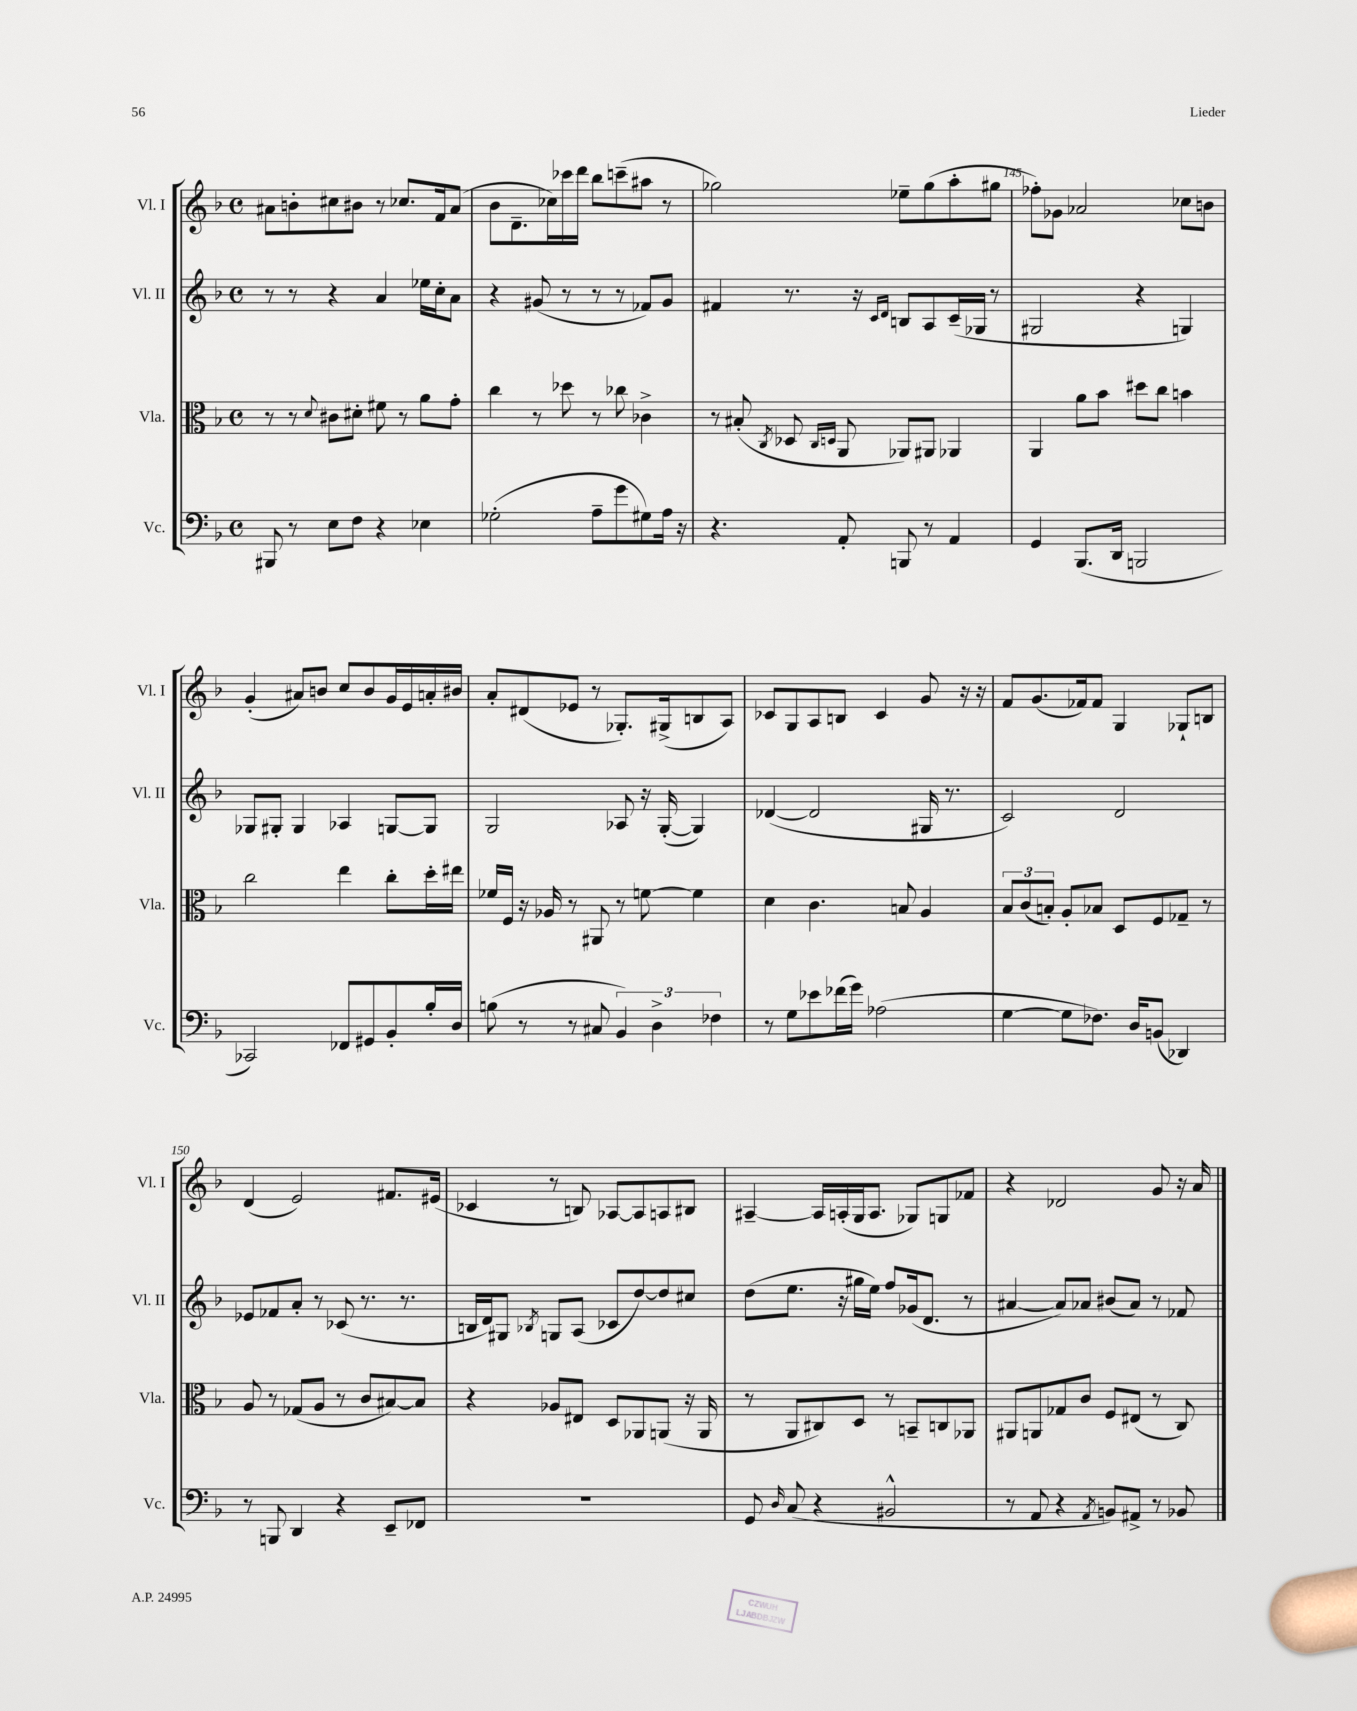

**kern	**kern	**kern	**kern
*part4	*part3	*part2	*part1
*staff4	*staff3	*staff2	*staff1
*I"Vc.	*I"Vla.	*I"Vl. II	*I"Vl. I
*I'Vc.	*I'Vla.	*I'Vl. II	*I'Vl. I
*clefF4	*clefC3	*clefG2	*clefG2
*k[b-]	*k[b-]	*k[b-]	*k[b-]
*M4/4	*M4/4	*M4/4	*M4/4
*met(c)	*met(c)	*met(c)	*met(c)
=142	=142	=142	=142
8BBB#X/	8r	8r	8a#X\L
8r	8r	8r	8bn'\
.	8qqd/	.	.
8E\L	8c#X\L	4r	8cc#X\
8F\J	8d#X'\J	.	8b#X\J
4r	8f#X\	4a/	8r
.	8r	.	8.cc-X/L
4E-X\	8a\L	16ee-X\LL	.
.	.	16cc'\J	16f/k
.	8g'\J	8a\J	(8a#/J
=143	=143	=143	=143
(2G-X'\	4cc\	4r	8b-\L
.	.	.	8.d~\
.	8r	(8g#X/	.
.	.	.	16cc-X\L)
.	8dd-X\	8r	16ccc-X\
.	.	.	16ddd\JJ
8A~\L	8r	8r	8bb-\L
8g\	8cc-X\	8r	(8cccn~\
8G#X\)	4c-X^\	8f-X/L)	8aa#X\J
16A\Jk	.	8g#/J	8r
16r	.	.	.
=144	=144	=144	=144
4.r	8r	4f#X/	2gg-X\)
.	(8B#X'/	.	.
.	8qC/	.	.
.	8D-X/	8.r	.
.	16qqC/LL	.	.
.	16qqDn/JJ	.	.
8AA'/	8AA/	.	.
.	.	16r	.
.	.	16qqc/LL	.
.	.	16qqd/JJ	.
8BBBn/	8AA-X/L)	8Bn/L	8ee-X~\L
8r	8AA#X/J	8A/	(8gg-\
4AA/	4AA-X/	(16c~/L	8aa'\
.	.	16G-X/JJ	.
.	.	8r	8gg#X\J
=145	=145	=145	=145
4GG/	4AA/	2G#X/	8ff-X'\L)
.	.	.	8g-X\J
(8.BBB-/L	8a\L	.	2a-X/
.	8b-\J	.	.
16DD/Jk	.	.	.
2BBBn/	8dd#X\L	4r	.
.	8cc\J	.	.
.	4bn\	4Gn/)	8cc-X\L
.	.	.	8bn\J
!!LO:LB:g=z
=146	=146	=146	=146
2CC-X/)	2cc\	8G-X/L	(4g'/
.	.	8G#X'/J	.
.	.	4G#/	8a#X/L)
.	.	.	8bn/J
8FF-X/L	4ee\	4A-X/	8cc/L
8GG#X/	.	.	8b/
8BB-'/	8cc'\L	[8Gn/L	16g/L
.	.	.	16e/
16B-'/L	16dd'\L	8G/J]	16an'/
16D/JJ	16ee#X\JJ	.	16b#X/JJ
=147	=147	=147	=147
(8Bn\	16f-X/LL	2G/	8a'/L
.	16F/JJ	.	.
8r	16r	.	(8d#X/
.	16A-X/	.	.
8r	8r	.	8e-X/J
8C#X/	8AA#X/	.	8r
6BB-/)	8r	8A-X/	8.G-X'/L)
.	[8fn\	16r	.
6D^\	.	.	.
.	.	([16G'/	(16G#X^/k
.	4f\]	4G/])	8Bn/
6F-X\	.	.	.
.	.	.	8A/J)
=148	=148	=148	=148
8r	4d\	([4d-X/	8c-X/L
8G\L	.	.	8G/
8e-X\	4.c\	2d-/]	8A/
(16f-X\L	.	.	8Bn/J
16g\JJ)	.	.	.
(2A-X\	.	.	4c-/
.	8Bn/	.	.
.	4A/	16G#X/	8g/
.	.	8.r	.
.	.	.	16r
.	.	.	16r
=149	=149	=149	=149
[4G\	12B-/L	2c/)	8f/L
.	(12c/	.	.
.	.	.	(8.g/
.	12Bn'/J)	.	.
8G\L]	8A'/L	.	.
.	.	.	16f-X/k)
8.F-X\J)	8B-X/J	.	8f-/J
.	8D/L	2d/	4G/
16D/KL	.	.	.
(8BBn/J	8F/	.	.
4DD-X/)	8G-X~/J	.	8G-X`/L
.	8r	.	8Bn/J
!!LO:LB:g=z
=150	=150	=150	=150
8r	8A/	8e-X/L	(4d/
8BBBn/	8r	8f-X/	.
4DD/	(8G-X/L	8a'/J	2e/)
.	8A/J	8r	.
4r	8r	(8c-X/	.
.	8c/L	8.r	.
8EE~/L	[8B#X/)	.	8.f#X/L
.	.	8.r	.
8FF-X/J	8B#/J]	.	.
.	.	.	(16e#X/Jk
=151	=151	=151	=151
1r	4r	16Bn/LL	4c-X/
.	.	16d/J)	.
.	.	8G#X/J	.
.	.	8qB-X/	.
.	8A-X/L	8Gn/L	8r
.	8E#X/J	(8A/J	8Bn/)
.	8D/L	8c-X/L	[8A-X/L
.	8AA-X/	[8dd/)	8A-/]
.	(8AAn/J	8dd/]	8An/
.	16r	8cc#X/J	8B#X/J
.	16AA/	.	.
=152	=152	=152	=152
8GG/	8r	(8dd\L	[4A#X~/
16qqD/	.	.	.
(8C/	8AA/L	8.ee\J	.
4r	8C#X/)	.	16A#/LL]
.	.	16r	(16An'/
.	8D/J	16gg#X\LL	16G/J
.	.	16ee\JJ)	8.A/J
2BB#X^^/	8r	8ff/L	.
.	8BBn~/L	(16g-X/k	8G-X/L)
.	.	8.d/J	.
.	8Cn/	.	8Gn/
.	8AA-X/J	8r	8f-X/J
=153	=153	=153	=153
8r	8AA#X/L	[4a#X/	4r
8AA/	8AAn/	.	.
4r	8G-X/	8a#/L])	2d-X/
.	8c/J	8a-X/J	.
8qAA/	.	.	.
8BBn/L)	8F/L	(8b#X/L	.
8AA#X^/J	(8E#X/J	8a-/J)	.
8r	8r	8r	8g/
8BB-X/	8C/)	8f-X/	16r
.	.	.	16a/
==	==	==	==
*-	*-	*-	*-
